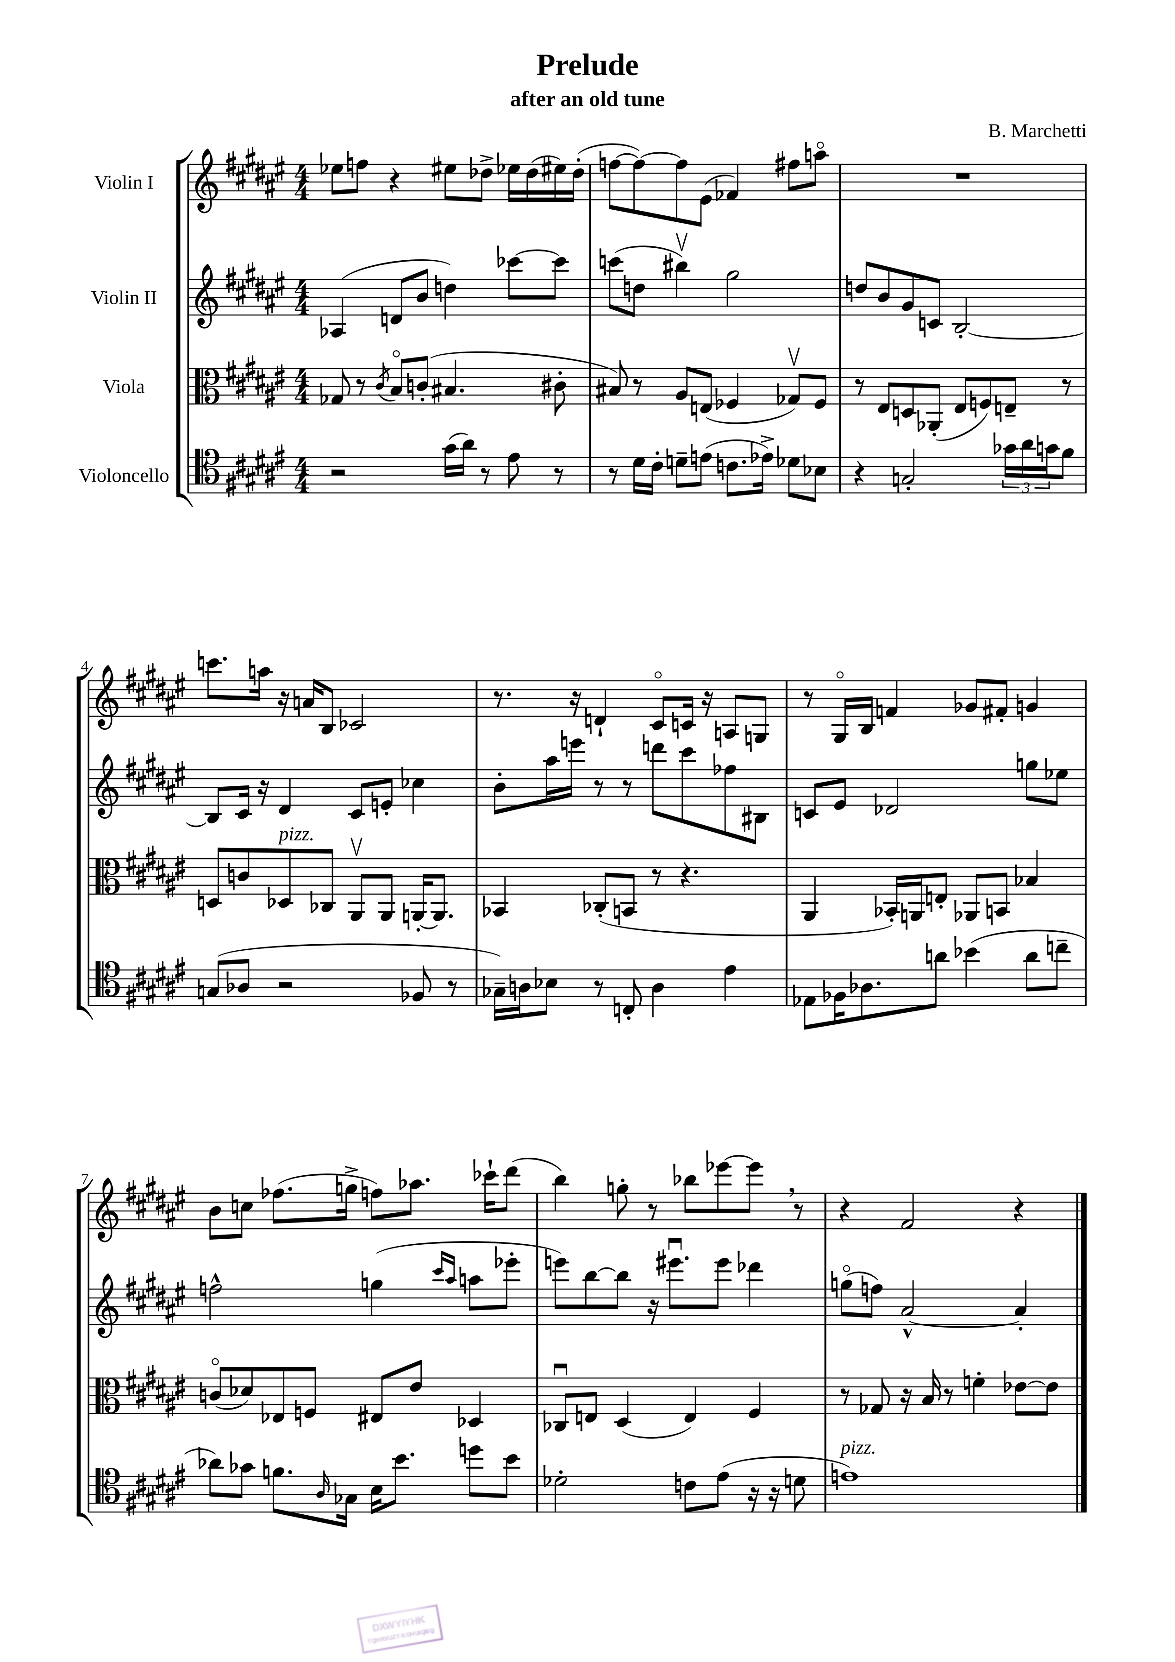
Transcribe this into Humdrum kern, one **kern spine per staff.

**kern	**kern	**kern	**kern
*staff4	*staff3	*staff2	*staff1
*clefC4	*clefC3	*clefG2	*clefG2
*k[f#c#g#d#a#e#]	*k[f#c#g#d#a#e#]	*k[f#c#g#d#a#e#]	*k[f#c#g#d#a#e#]
*M4/4	*M4/4	*M4/4	*M4/4
2r	8G-	(4A-	8ee-
.	8r	.	8ff
.	8qc#	.	.
.	8Bo	8d	4r
.	(8c'	8b	.
(16g#	4.B#	4dd)	8ee#
16a#)	.	.	.
8r	.	.	8dd-^
8e#	.	[8ccc-	16ee-
.	.	.	(16dd-
8r	8c#'	8ccc-]	16ee#)
.	.	.	(16dd-'
=	=	=	=
8r	8B#)	(8ccc	[8ff
16d#	8r	8dd	8ff_)
16c#'	.	.	.
8d~	8A#	4bb#v)	8ff]
(8e	(8E	.	(8e#
8.c	4F-	2gg#	4f-)
16e-^)	.	.	.
8d-	8G-v)	.	8ff#
8B-	8F-	.	8aao
=	=	=	=
4r	8r	8dd	1r
.	8E#	8b	.
2G'	8D	8g#	.
.	(8AA-'	8c	.
.	8E#	[2B'	.
.	8F)	.	.
24g-	8E~	.	.
24a#	.	.	.
24g	.	.	.
8f#	8r	.	.
=	=	=	=
(8G	8D	8B]	8.ccc
8A-	8c	16c#	.
.	.	16r	16aa
2r	8D-	4d#	16r
.	.	.	16a
.	8C-	.	8B
.	8AA#v	8c#	2c-
.	8AA#	8e'	.
8F-	[16AA'	4cc-	.
.	8.AA]	.	.
8r	.	.	.
=	=	=	=
16G-~)	4BB-	8b'	8.r
16A	.	.	.
8B-	.	16aa#	.
.	.	16eee	16r
8r	(8C-'	8r	4d`
8C'	8BB	8r	.
4A	8r	8ddd	8c#o
.	4.r	8ccc#	16c
.	.	.	16r
4e#	.	8ff-	8A
.	.	8B#	8G
=	=	=	=
8E-	4AA#	8c	8r
16F-	.	8e#	16G#o
8.A-	.	.	16B
.	16BB-')	2d-	4f
.	16AA	.	.
8a	8E'	.	.
(4b-	8AA-	.	8g-
.	8BB	.	8f#'
8a	4B-	8gg	4g
8cc~	.	8ee-	.
=	=	=	=
8a-)	(8co	2ff^^	8b
8g-	8d-)	.	8cc
8.f	8E-	.	(8.ff-
.	8F	.	.
16qqA#	.	.	.
16G-	.	.	16gg^
16B	8E#	(4gg	8ff)
8.b	.	.	.
.	8e#	.	8.aa-
.	.	16qqccc#	.
.	.	16qqaa#	.
8dd	4D-	8aa	.
.	.	.	16ccc-`
8b	.	8eee-'	(8ddd#
=	=	=	=
2d-'	8C-u	8eee)	4bb)
.	8E	[8bb	.
.	(4D#	8bb]	8gg'
.	.	16r	8r
.	.	8.eee#u	.
8c	4E)	.	8bb-
(8e#	.	8eee#	[8eee-
16r	4F#	4ddd-	8eee-]
16r	.	.	.
8d	.	.	8r
=	=	=	=
1e)	8r	(8ggo	4r
.	8G-	8ff)	.
.	16r	[2a#^^	2f#
.	16B	.	.
.	8r	.	.
.	4f'	.	.
.	[8e-	4a#']	4r
.	8e-]	.	.
==	==	==	==
*-	*-	*-	*-
